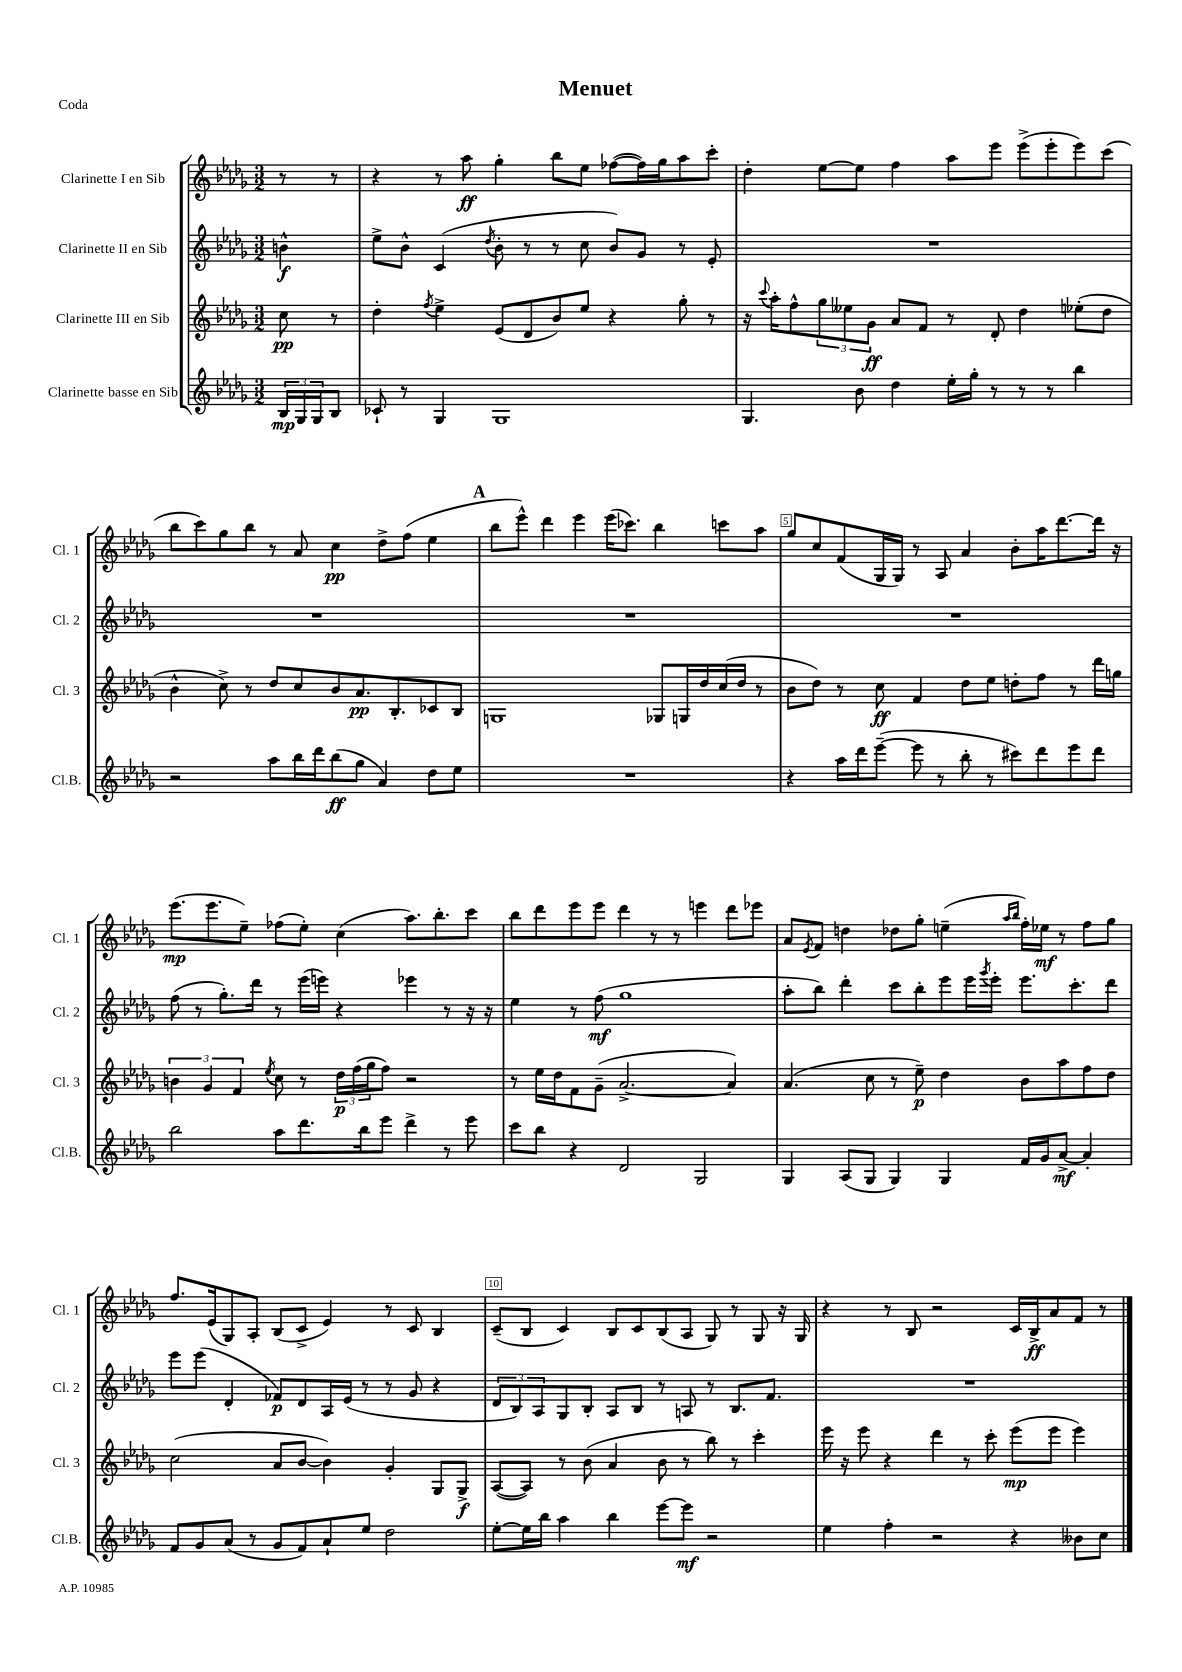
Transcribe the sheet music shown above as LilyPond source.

\header { title = "Menuet" piece = "Coda" }
<<
\new StaffGroup <<
\new Staff = "s0" \with { instrumentName = "Clarinette I en Sib" shortInstrumentName = "Cl. 1" } {
    \clef treble \key des \major \numericTimeSignature \time 3/2 \partial 4
    r8 r8 |
    r4 r8 aes''8\ff ges''4-. bes''8 ees''8 fes''8~( fes''16) ges''16 aes''8 c'''8-. |
    des''4-. ees''8~ ees''8 f''4 aes''8 ees'''8 ees'''8->( ees'''8-. ees'''8) c'''8( |
    bes''8 c'''8) ges''8 bes''8 r8 aes'8 c''4\pp des''8-> f''8( ees''4 |
    \mark \markup { \bold "A" } bes''8 ees'''8-^) des'''4 ees'''4 ees'''16( ces'''8.) bes''4 c'''8 aes''8 |
    ges''8 c''8 f'8( ges16 ges16) r8 aes8 aes'4 bes'8-. aes''16 des'''8.~ des'''16 r16 |
    ees'''8.\mp( ees'''8. ees''8--) fes''8( ees''8-.) c''4( aes''8.) bes''8.-. c'''8 |
    bes''8 des'''8 ees'''8 ees'''8 des'''4 r8 r8 e'''4 des'''8 ees'''8 |
    aes'8 \acciaccatura { ees'8 } f'8 d''4 des''8 ges''8-. e''4--( \grace { aes''16 bes''16 } f''16-.) ees''16\mf r8 f''8 ges''8 |
    f''8. ees'16( ges8) aes8-. bes8( c'8-> ees'4) r8 c'8 bes4 |
    c'8--( bes8 c'4) bes8 c'8 bes8( aes8 ges8) r8 ges8 r16 ges16 |
    r4 r8 bes8 r2 c'16 bes16->\ff aes'8 f'8 r8 \bar "|." |
}
\new Staff = "s1" \with { instrumentName = "Clarinette II en Sib" shortInstrumentName = "Cl. 2" } {
    \clef treble \key des \major \numericTimeSignature \time 3/2 \partial 4
    b'4-^\f |
    ees''8-> bes'8-^ c'4( \acciaccatura { des''8 } bes'8-. r8 r8 c''8 bes'8) ges'8 r8 ees'8-. |
    R1. |
    R1. |
    \mark \markup { \bold "A" } R1. |
    R1. |
    f''8( r8 ges''8.-.) des'''16 r8 ees'''16( e'''16) r4 ees'''4 r8 r16 r16 |
    ees''4 r8 f''8\mf( ges''1 |
    aes''8-. bes''8) des'''4-. c'''8 bes''8-. ees'''8 ees'''16 \acciaccatura { ges'''8 } ees'''16-. ees'''8. c'''8.-. des'''8 |
    ees'''8 ees'''8( des'4-. fes'8\p) des'8 aes16 ees'16( r8 r8 ges'8 r4 |
    \tuplet 3/2 { des'8 bes8) aes8 } ges8 bes8-. aes8 bes8 r8 a8 r8 bes8. f'8. |
    R1. \bar "|." |
}
\new Staff = "s2" \with { instrumentName = "Clarinette III en Sib" shortInstrumentName = "Cl. 3" } {
    \clef treble \key des \major \numericTimeSignature \time 3/2 \partial 4
    c''8\pp r8 |
    des''4-. \acciaccatura { f''8 } ees''4-> ees'8( des'8 bes'8) ees''8 r4 ges''8-. r8 |
    r16 \appoggiatura { c'''8 } aes''16-. f''8-^ \tuplet 3/2 { ges''8 eeses''8 ges'8\ff } aes'8 f'8 r8 des'8-. des''4 ees''8-.( des''8 |
    bes'4-^ c''8->) r8 des''8 c''8 bes'8 aes'8.\pp bes8.-. ces'8 bes8 |
    \mark \markup { \bold "A" } g1 ges8 g16 des''16 c''16( des''16 r8 |
    bes'8 des''8) r8 c''8\ff f'4 des''8 ees''8 d''8-. f''8 r8 des'''16 g''16 |
    \tuplet 3/2 { b'4 ges'4 f'4 } \acciaccatura { ees''8 } c''8 r8 \tuplet 3/2 { des''16\p f''16( ges''16 } f''8) r2 |
    r8 ees''16 des''16 f'8 ges'8--( aes'2.~-> aes'4) |
    aes'4.( c''8 r8 ees''8--\p) des''4 bes'8 aes''8 f''8 des''8 |
    c''2( aes'8 bes'8~ bes'4) ges'4-. ges8 ges8->\f |
    aes8~( aes8) r8 bes'8( aes'4 bes'8 r8 bes''8) r8 c'''4-. |
    ees'''16 r16 ees'''8 r4 des'''4 r8 c'''8-. ees'''8\mp( ees'''8 ees'''4) \bar "|." |
}
\new Staff = "s3" \with { instrumentName = "Clarinette basse en Sib" shortInstrumentName = "Cl.B." } {
    \clef treble \key des \major \numericTimeSignature \time 3/2 \partial 4
    \tuplet 3/2 { bes16\mp ges16 ges16 } bes8 |
    ces'8-! r8 ges4 ges1 |
    ges4. bes'8 des''4 ees''16-. ges''16-. r8 r8 r8 bes''4 |
    r2 aes''8 bes''16 des'''16 bes''8\ff( ges''8 aes'4) des''8 ees''8 |
    \mark \markup { \bold "A" } R1. |
    r4 aes''16 des'''16 ees'''8~--( ees'''8 r8 bes''8-. r8 cis'''8) des'''8 ees'''8 des'''8 |
    bes''2 aes''8 des'''8. bes''16 ees'''8 des'''4-> r8 ees'''8 |
    c'''8 bes''8 r4 des'2 ges2 |
    ges4 aes8( ges8 ges4) ges4 f'16 ges'16 aes'8~->\mf aes'4-. |
    f'8 ges'8 aes'8( r8 ges'8 f'8) aes'8-! ees''8 des''2 |
    ees''8~-. ees''16 bes''16 aes''4 bes''4 ees'''8~ ees'''8\mf r2 |
    ees''4 f''4-. r2 r4 beses'8 c''8 \bar "|." |
}
>>
>>
\layout { \context { \Score \override BarNumber.break-visibility = ##(#f #t #t) barNumberVisibility = #(every-nth-bar-number-visible 5) \override BarNumber.stencil = #(make-stencil-boxer 0.1 0.3 ly:text-interface::print) } }
